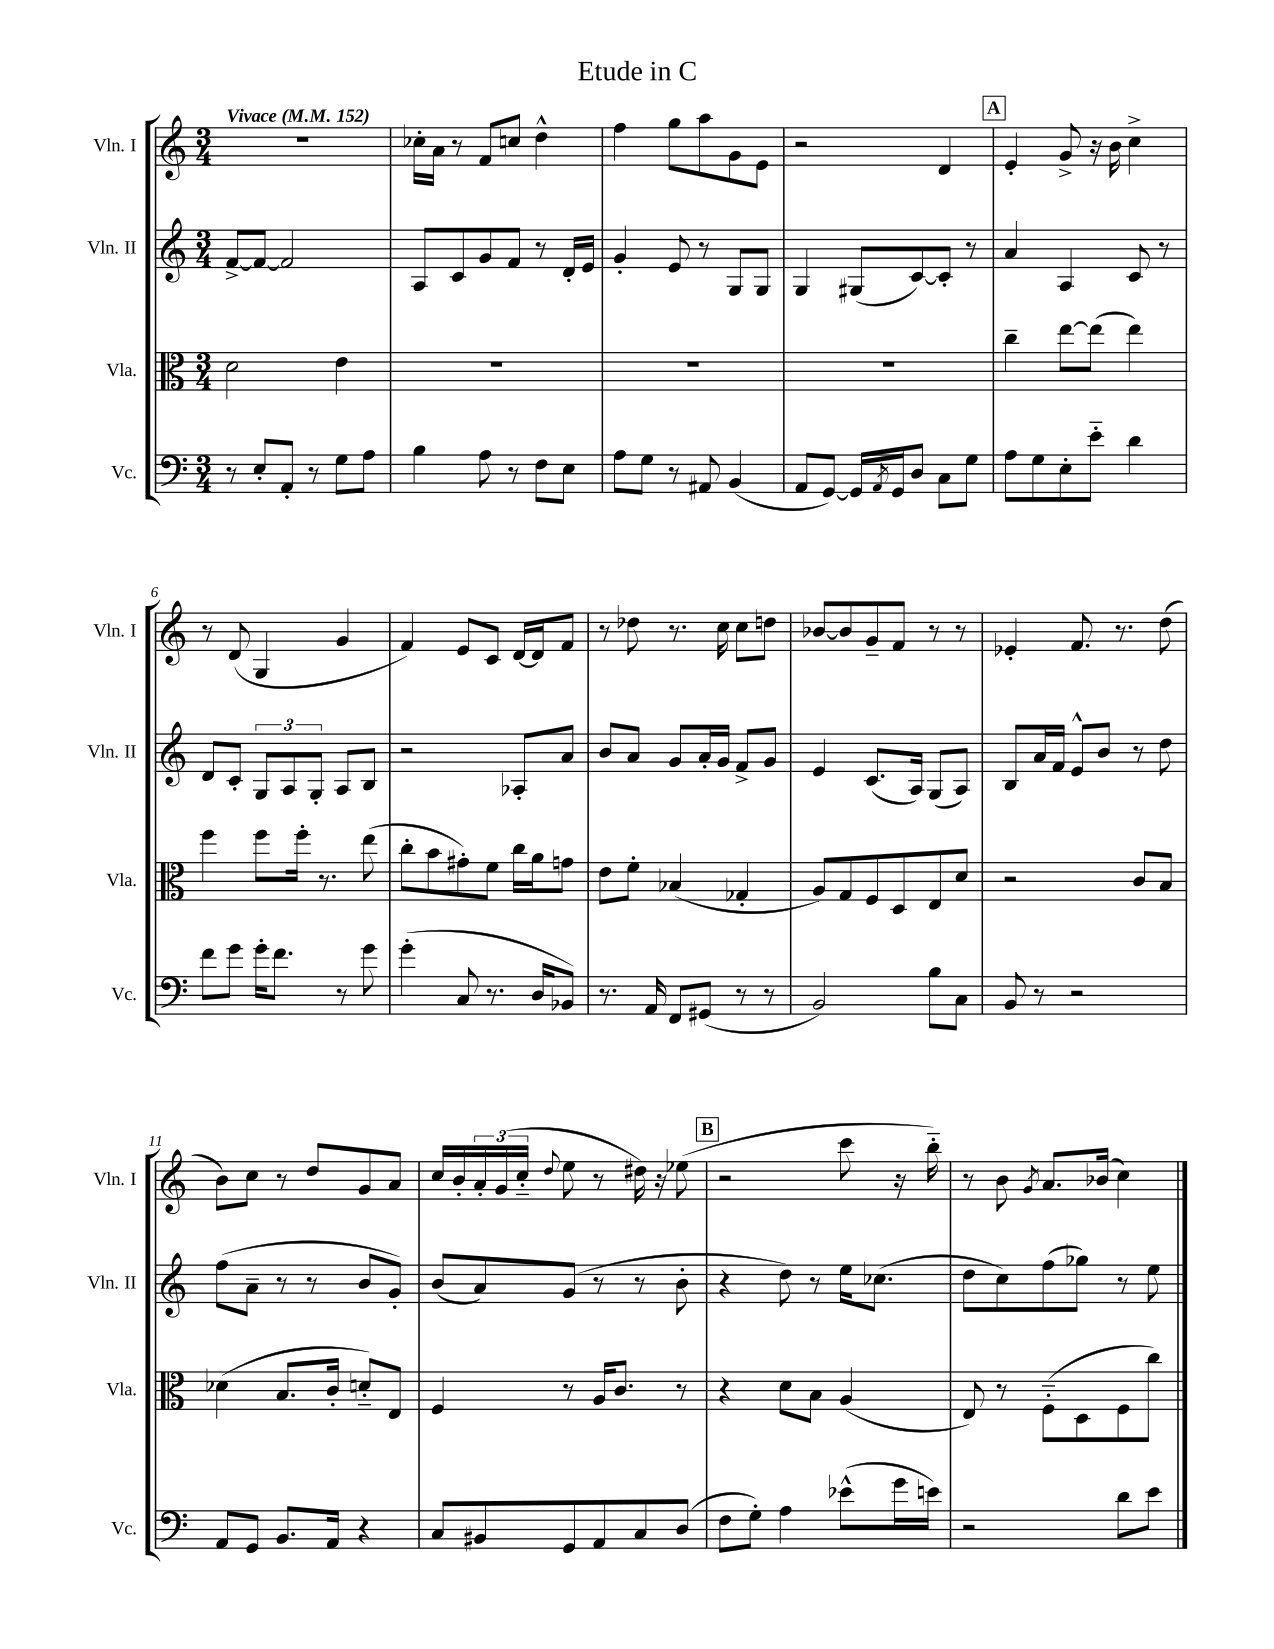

**kern	**kern	**kern	**kern
*staff4	*staff3	*staff2	*staff1
*clefF4	*clefC3	*clefG2	*clefG2
*k[]	*k[]	*k[]	*k[]
*M3/4	*M3/4	*M3/4	*M3/4
*MM152	*MM152	*MM152	*MM152
8r	2d	[8f^	2.r
8E'	.	8f_	.
8AA'	.	2f]	.
8r	.	.	.
8G	4e	.	.
8A	.	.	.
=	=	=	=
4B	2.r	8A	16cc-'
.	.	.	16a
.	.	8c	8r
8A	.	8g	8f
8r	.	8f	8cc
8F	.	8r	4dd^^
8E	.	16d'	.
.	.	16e	.
=	=	=	=
8A	2.r	4g'	4ff
8G	.	.	.
8r	.	8e	8gg
8AA#	.	8r	8aa
(4BB	.	8G	8g
.	.	8G	8e
=	=	=	=
8AA	2.r	4G	2r
[8GG)	.	.	.
16GG]	.	(8G#	.
8qAA	.	.	.
16GG	.	.	.
8D	.	[8c)	.
8C	.	8c']	4d
8G	.	8r	.
=	=	=	=
8A	4cc~	4a	4e'
8G	.	.	.
8E'	[8ee	4A	8g^
8e'~	(8ee]	.	16r
.	.	.	16b
4d	4ee)	8c	4cc^
.	.	8r	.
=	=	=	=
8f	4ff	8d	8r
8g	.	8c'	(8d
16g'	8ff	12G	4G
8.f	.	.	.
.	.	12A	.
.	16ff'	.	.
.	.	12G'	.
.	8.r	.	.
8r	.	8A	4g
8g	(8ee	8B	.
=	=	=	=
(4g'	8cc'	2r	4f)
.	8b	.	.
8C	8g#')	.	8e
8.r	8f	.	8c
.	16cc	8A-'	[16d
16D	16a	.	16d]
8BB-)	8g	8a	8f
=	=	=	=
8.r	8e	8b	8r
.	8f'	8a	8dd-
16AA	.	.	.
8FF	(4B-	8g	8.r
(8GG#	.	16a'	.
.	.	16g	16cc
8r	4G-'	8f^	8cc
8r	.	8g	8dd
=	=	=	=
2BB)	8A)	4e	[8b-
.	8G	.	8b-]
.	8F	(8.c	8g~
.	8D	.	8f
.	.	16A)	.
8B	8E	(8G	8r
8C	8d	8A)	8r
=	=	=	=
8BB	2r	8B	4e-'
8r	.	16a	.
.	.	16f	.
2r	.	8e^^	8.f
.	.	8b	.
.	.	.	8.r
.	8c	8r	.
.	8B	8dd	(8dd
=	=	=	=
8AA	(4d-	(8ff	8b)
8GG	.	8a~	8cc
8.BB	8.B	8r	8r
.	.	8r	8dd
16AA	16c'	.	.
4r	8d'~)	8b	8g
.	8E	8g')	8a
=	=	=	=
8C	4F	(8b	16cc
.	.	.	16b'
8BB#	.	8a)	24a'
.	.	.	(24g
.	.	.	24cc'~
.	.	.	8qqdd
8GG	8r	(8g	8ee
8AA	16A	8r	8r
.	8.c	.	.
8C	.	8r	16dd#)
.	.	.	16r
(8D	8r	8b'	(8ee-
=	=	=	=
8F	4r	4r	2r
8G')	.	.	.
4A	8d	8dd)	.
.	8B	8r	.
(8e-^^	(4A	16ee	8ccc
.	.	(8.cc-	.
16g	.	.	16r
16e)	.	.	16bb'~)
=	=	=	=
2r	8E)	8dd	8r
.	8r	8cc)	8b
.	.	.	8qg
.	(8F'~	(8ff	8.a
.	8D	8gg-)	.
.	.	.	(16b-
8d	8F	8r	4cc)
8e	8cc)	8ee	.
==	==	==	==
*-	*-	*-	*-
